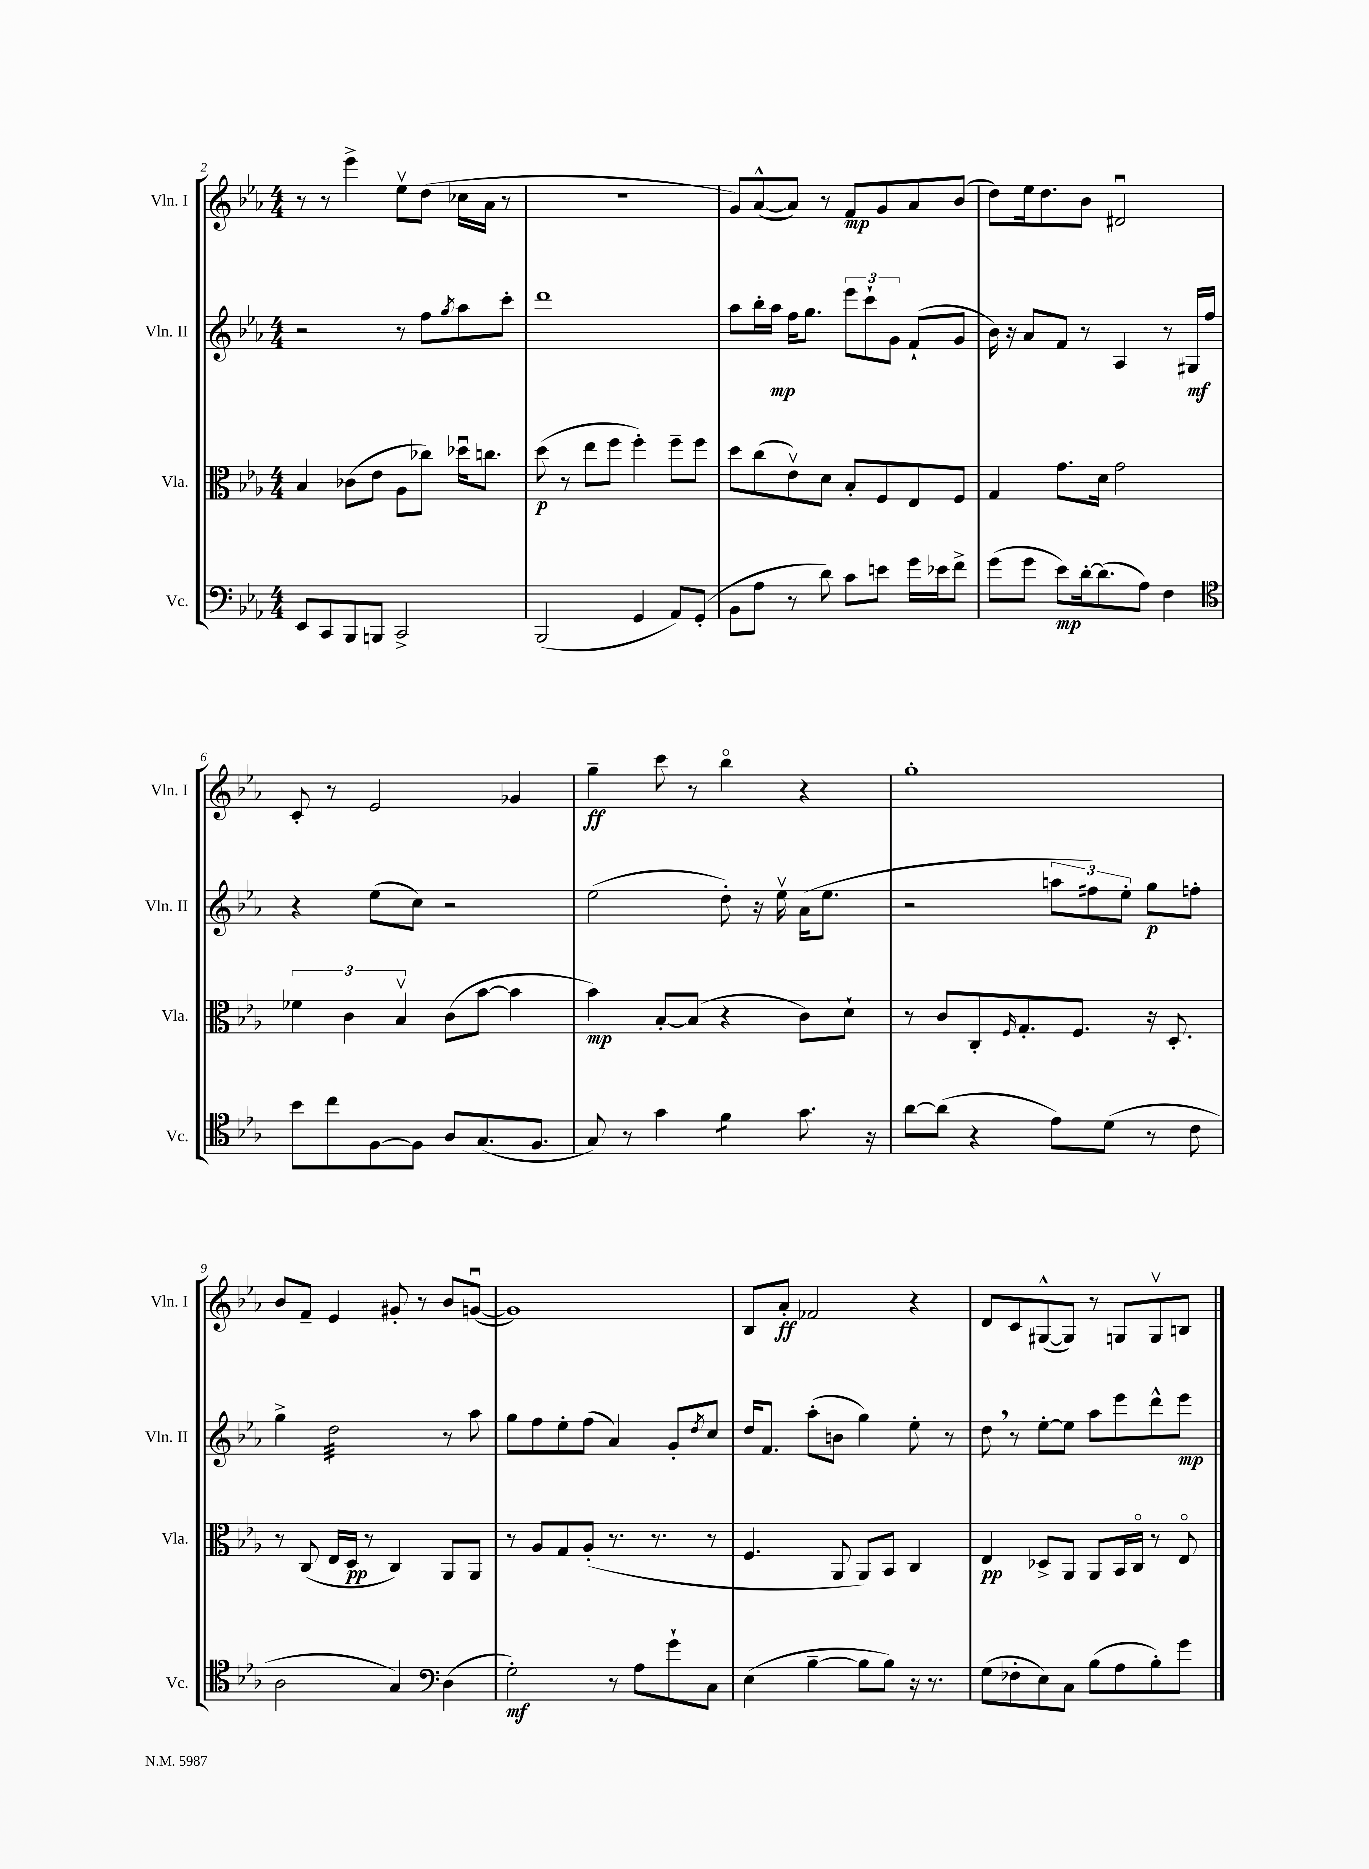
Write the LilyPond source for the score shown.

<<
\new StaffGroup <<
\new Staff = "s0" \with { instrumentName = "Vln. I" shortInstrumentName = "Vln. I" } {
    \clef treble \key ees \major \numericTimeSignature \time 4/4
    r8 r8 ees'''4-> ees''8\upbow d''8( ces''16 aes'16 r8 |
    R1 |
    g'8) aes'8~-^( aes'8) r8 f'8\mp g'8 aes'8 bes'8( |
    d''8) ees''16 d''8. bes'8 dis'2\downbow |
    c'8-. r8 ees'2 ges'4 |
    g''4--\ff c'''8 r8 bes''4\flageolet r4 |
    g''1-. |
    bes'8 f'8-- ees'4 gis'8-. r8 bes'8 g'8~\downbow( |
    g'1) |
    bes8 aes'8-.\ff fes'2 r4 |
    d'8 c'8 gis8~-^( gis8) r8 g8 g8\upbow b8 \bar "|." |
}
\new Staff = "s1" \with { instrumentName = "Vln. II" shortInstrumentName = "Vln. II" } {
    \clef treble \key ees \major \numericTimeSignature \time 4/4
    r2 r8 f''8 \acciaccatura { g''8 } aes''8 c'''8-. |
    d'''1 |
    aes''8 bes''16-. aes''16\mp f''16 g''8. \tuplet 3/2 { ees'''8 c'''8-! g'8 } f'8-!( g'8 |
    bes'16) r16 aes'8 f'8 r8 aes4 r8 gis16\mf f''16 |
    r4 ees''8( c''8) r2 |
    ees''2( d''8-.) r16 ees''16\upbow aes'16( ees''8. |
    r2 \tuplet 3/2 { a''8 fis''8) ees''8-. } g''8\p f''8-. |
    g''4-> d''2:32 r8 aes''8 |
    g''8 f''8 ees''8-. f''8( aes'4) g'8-. \acciaccatura { d''8 } c''8 |
    d''16 f'8. aes''8-.( b'8 g''4) ees''8-. r8 |
    d''8 \breathe r8 ees''8~-. ees''8 aes''8 ees'''8 d'''8-^ ees'''8\mp \bar "|." |
}
\new Staff = "s2" \with { instrumentName = "Vla." shortInstrumentName = "Vla." } {
    \clef alto \key ees \major \numericTimeSignature \time 4/4
    bes4 ces'8( ees'8 aes8 ces''8) des''16\downbow c''8. |
    d''8\p( r8 ees''8 f''8 f''4-.) f''8-- f''8 |
    d''8 c''8( ees'8\upbow) d'8 bes8-. f8 ees8 f8 |
    g4 g'8. d'16 g'2 |
    \tuplet 3/2 { fes'4 c'4 bes4\upbow } c'8( bes'8~ bes'4 |
    bes'4\mp) bes8~-. bes8( r4 c'8) d'8-! |
    r8 c'8 c8-. \grace { f16 } g8.-. f8. r16 d8.-. |
    r8 c8( ees16 d16\pp r8 c4) aes,8 aes,8 |
    r8 aes8 g8 aes8-.( r8. r8. r8 |
    f4. aes,8 aes,8) bes,8 c4 |
    ees4\pp des8-> aes,8 aes,8 bes,16 c16\flageolet r8 ees8\flageolet \bar "|." |
}
\new Staff = "s3" \with { instrumentName = "Vc." shortInstrumentName = "Vc." } {
    \clef bass \key ees \major \numericTimeSignature \time 4/4
    ees,8 c,8 bes,,8 b,,8 c,2-> |
    bes,,2( g,4 aes,8) g,8-.( |
    bes,8 aes8 r8 d'8) c'8 e'8 g'16 ees'16 f'8-> |
    g'8( g'8 ees'8\mp) d'16~-. d'8.( aes8) f4 |
    \clef tenor bes'8 c''8 f8~ f8 aes8 g8.( f8. |
    g8) r8 g'4 f'4:8 g'8. r16 |
    aes'8~ aes'8( r4 ees'8) d'8( r8 c'8 |
    aes2 g4) \clef bass d4( |
    g2-.\mf) r8 aes8 g'8-! c8 |
    ees4( bes4~-- bes8 bes8) r16 r8. |
    g8( fes8-. ees8) c8 bes8( aes8 bes8-.) g'8 \bar "|." |
}
>>
>>
\layout { \context { \Score currentBarNumber = #2 } }
